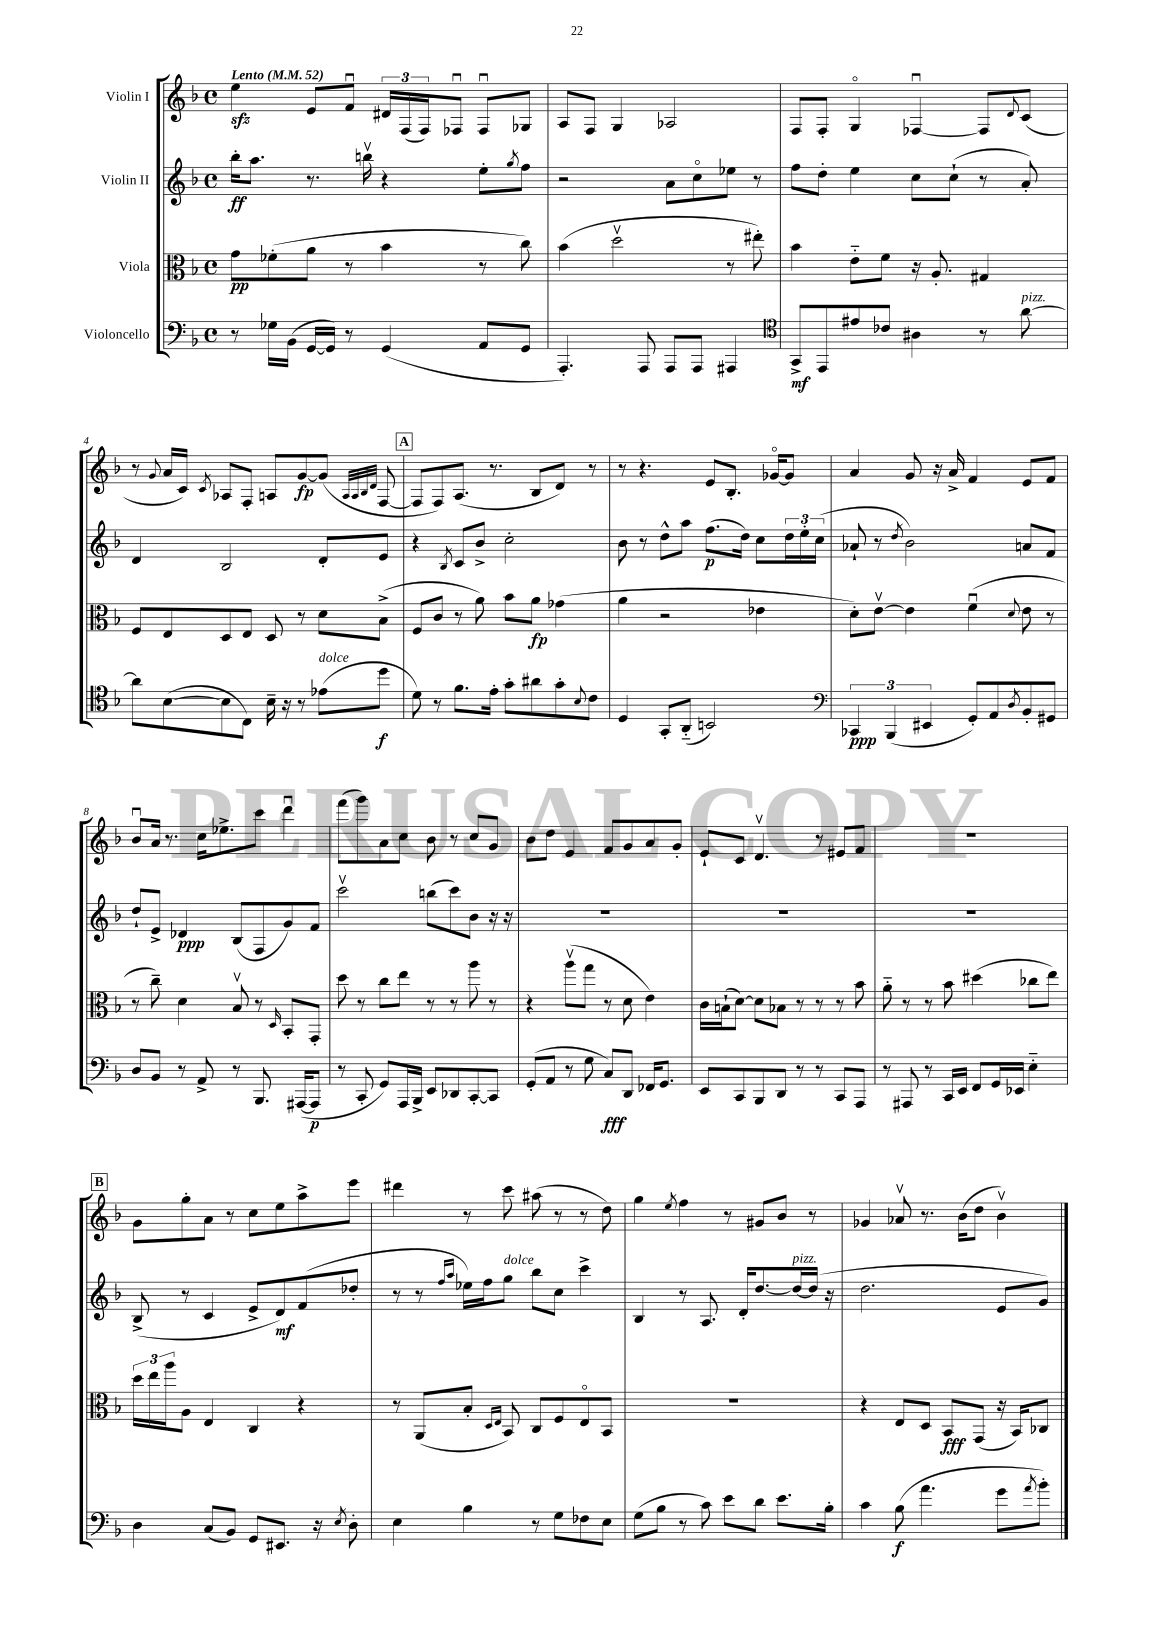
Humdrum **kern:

**kern	**dynam	**kern	**dynam	**kern	**dynam	**kern	**dynam
*part4	*part4	*part3	*part3	*part2	*part2	*part1	*part1
*staff4	*staff4	*staff3	*staff3	*staff2	*staff2	*staff1	*staff1
*I"Violoncello	*	*I"Viola	*	*I"Violin II	*	*I"Violin I	*
*clefF4	*	*clefC3	*	*clefG2	*	*clefG2	*
*k[b-]	*	*k[b-]	*	*k[b-]	*	*k[b-]	*
*M4/4	*	*M4/4	*	*M4/4	*	*M4/4	*
*met(c)	*	*met(c)	*	*met(c)	*	*met(c)	*
*MM52	*	*MM52	*	*MM52	*	*MM52	*
=1	=1	=1	=1	=1	=1	=1	=1
!	!	!	!	!	!	!LO:TX:a:B:t=Lento	!
8r	.	8g\L	pp	16bb-'\KL	ff	4eezz\	.
.	.	.	.	8.aa\J	.	.	.
16G-X\LL	.	(8f-X'\	.	.	.	.	.
(16BB-\JJ	.	.	.	.	.	.	.
[16GG/LL	.	8a\J	.	8.r	.	8e/L	.
16GG/JJ])	.	.	.	.	.	.	.
8r	.	8r	.	.	.	8fu/J	.
.	.	.	.	16bbnv\	.	.	.
(4GG/	.	4b-\	.	4r	.	24d#X/LL	.
.	.	.	.	.	.	(24F/	.
.	.	.	.	.	.	24F/J)	.
.	.	.	.	.	.	8F-Xu/J	.
8AA/L	.	8r	.	8ee'\L	.	8F-u/L	.
.	.	.	.	8qgg/	.	.	.
8GG/J	.	8cc\)	.	8ff\J	.	8G-X/J	.
=2	=2	=2	=2	=2	=2	=2	=2
4.AAA'/)	.	(4b-\	.	2r	.	8A/L	.
.	.	.	.	.	.	8F/J	.
.	.	2ddv\	.	.	.	4G/	.
8AAA/	.	.	.	.	.	.	.
8AAA/L	.	.	.	8a\L	.	2A-X/	.
8AAA/J	.	.	.	8cc\	.	.	.
4AAA#X/	.	8r	.	8ee-X\J	.	.	.
.	.	8ee#X'\)	.	8r	.	.	.
=3	=3	=3	=3	=3	=3	=3	=3
*clefC4	*	*	*	*	*	*	*
8GG^/L	mf	4b-\	.	8ff\L	.	8F/L	.
8EE/	.	.	.	8dd'\J	.	8F'/J	.
8e#X/	.	8e\L	.	4ee\	.	4G/	.
8c-X/J	.	8f\J	.	.	.	.	.
4A#X\	.	16r	.	8cc\L	.	[4F-Xu/	.
.	.	8.A'/	.	.	.	.	.
.	.	.	.	(8cc`\J	.	.	.
8r	.	4G#X/	.	8r	.	8F-/L]	.
.	.	.	.	.	.	8qqd/	.
!LO:TX:a:i:t=pizz.	!	!	!	!	!	!	!
[8a\	.	.	.	8a'/)	.	(8c/J	.
!!LO:LB:g=z
=4	=4	=4	=4	=4	=4	=4	=4
8a\L]	.	8F/L	.	4d/	.	8r	.
.	.	.	.	.	.	8qqg/	.
([8B-\	.	8E/	.	.	.	16a/LL	.
.	.	.	.	.	.	16c/JJ)	.
.	.	.	.	.	.	8qc/	.
8B-\]	.	8D/	.	2B-/	.	8A-X/L	.
8C\J)	.	8E/J	.	.	.	8F'/J	.
16B-~\	.	8D/	.	.	.	8An/L	.
16r	.	.	.	.	.	.	.
8r	.	8r	.	.	.	[8g/	fp
!LO:TX:a:i:t=dolce	!	!	!	!	!	!	!
(8e-X\L	.	8d\L	.	8d'/L	.	(8g/J]	.
.	.	.	.	.	.	32qqA/LLL	.
.	.	.	.	.	.	32qqA/	.
.	.	.	.	.	.	32qqB-/	.
.	.	.	.	.	.	32qqd/JJJ	.
8dd\J	f	(8B-^\J	.	8e/J	.	[8F/	.
!!LO:REH:place=s1:t=A
=5	=5	=5	=5	=5	=5	=5	=5
8d\)	.	8F/L	.	4r	.	8F/L]	.
8r	.	8c/J	.	.	.	8F/)	.
.	.	.	.	8qB-/	.	.	.
8.f\L	.	8r	.	8c/L	.	(8.A/J	.
.	.	8a\)	.	8b-^/J	.	.	.
16e'\Jk	.	.	.	.	.	8.r	.
8g'\L	.	8b-\L	.	2cc'\	.	.	.
8a#X\	.	8a\J	fp	.	.	8B-/L	.
8g'\	.	(4g-X\	.	.	.	8d/J)	.
8qqB-/	.	.	.	.	.	.	.
8c\J	.	.	.	.	.	8r	.
=6	=6	=6	=6	=6	=6	=6	=6
4D/	.	4a\	.	8b-\	.	8r	.
.	.	.	.	8r	.	4.r	.
8GG'/L	.	2r	.	8dd^^\L	.	.	.
(8AA/J	.	.	.	8aa\J	.	.	.
2BBn/)	.	.	.	(8.ff\L	p	8e/L	.
.	.	.	.	.	.	8.B-'/J	.
.	.	.	.	16dd\Jk)	.	.	.
.	.	4e-X\	.	8cc\L	.	.	.
.	.	.	.	.	.	[16g-X/KL	.
.	.	.	.	24dd\L	.	8g-/J]	.
.	.	.	.	24ee'\	.	.	.
.	.	.	.	(24cc\JJ	.	.	.
=7	=7	=7	=7	=7	=7	=7	=7
*clefF4	*	*	*	*	*	*	*
6CC-X/	ppp	8d'\L)	.	8a-X`/	.	4a/	.
.	.	[8ev\J	.	8r	.	.	.
(6BBB-/	.	.	.	.	.	.	.
.	.	.	.	8qdd/	.	.	.
.	.	4e\]	.	2b-\)	.	8g/	.
6EE#X/	.	.	.	.	.	.	.
.	.	.	.	.	.	16r	.
.	.	.	.	.	.	16a^/	.
8GG'/L)	.	(4fu\	.	.	.	4f/	.
8AA/	.	.	.	.	.	.	.
8qD/	.	8qqd/	.	.	.	.	.
8BB-'/	.	8e\	.	8an/L	.	8e/L	.
8GG#X/J	.	8r	.	8f/J	.	8f/J	.
!!LO:LB:g=z
=8	=8	=8	=8	=8	=8	=8	=8
8D/L	.	8r	.	8dd`/L	.	8b-u/L	.
8BB-/J	.	8cc~\)	.	8e^/J	.	16a/Jk	.
.	.	.	.	.	.	8.r	.
8r	.	4d\	.	4d-X/	ppp	.	.
8AA^/	.	.	.	.	.	16cc\KL	.
.	.	.	.	.	.	8.ee-X^\	.
8r	.	8B-v/	.	(8B-/L	.	.	.
8.BBB-/	.	8r	.	8F/	.	8ccc\J	.
.	.	16qqD/	.	.	.	.	.
.	.	8BB-'/L	.	8g/)	.	4dddu\	.
([16AAA#X/KL	.	.	.	.	.	.	.
8AAA#/J]	p	8GG'/J	.	8f/J	.	.	.
=9	=9	=9	=9	=9	=9	=9	=9
8r	.	8dd\	.	2cccv\	.	(8fff\L	.
8CC'/	.	8r	.	.	.	8ggg\)	.
8GG/L)	.	8cc\L	.	.	.	8a\	.
16AAA/L	.	8ee\J	.	.	.	8cc\J	.
16BBB-^/JJ	.	.	.	.	.	.	.
8EE/L	.	8r	.	(8bbn\L	.	8b-\	.
8DD-X/	.	8r	.	8ccc\)	.	8r	.
[8CC'/	.	8aa\	.	8b-\J	.	8cc/L	.
8CC/J]	.	8r	.	16r	.	8g/J	.
.	.	.	.	16r	.	.	.
=10	=10	=10	=10	=10	=10	=10	=10
(8GG'/L	.	4r	.	1r	.	8b-\L	.
8AA/J	.	.	.	.	.	8dd\J	.
8r	.	(8aav\L	.	.	.	4e/	.
8G\	.	8gg\J	.	.	.	.	.
8C/L)	fff	8r	.	.	.	8f/L	.
8DD/J	.	8d\	.	.	.	8g/	.
16FF-X/KL	.	4e\)	.	.	.	8a/	.
8.GG/J	.	.	.	.	.	.	.
.	.	.	.	.	.	8g'/J	.
=11	=11	=11	=11	=11	=11	=11	=11
8EE/L	.	16c\LL	.	1r	.	8e`/L	.
.	.	(16Bn`\J	.	.	.	.	.
8CC/	.	[8d\J)	.	.	.	8c/J	.
8BBB-/	.	8d\L]	.	.	.	4.dv/	.
8DD/J	.	8B-X\J	.	.	.	.	.
8r	.	8r	.	.	.	.	.
8r	.	8r	.	.	.	8r	.
8CC/L	.	8r	.	.	.	8e#X/L	.
8AAA/J	.	8b-\	.	.	.	8f/J	.
=12	=12	=12	=12	=12	=12	=12	=12
8r	.	8a\	.	1r	.	1r	.
8AAA#X/	.	8r	.	.	.	.	.
8r	.	8r	.	.	.	.	.
16CC/LL	.	8b-\	.	.	.	.	.
16EE/JJ	.	.	.	.	.	.	.
8FF/L	.	(4dd#X\	.	.	.	.	.
16GG/L	.	.	.	.	.	.	.
16EE-X/JJ	.	.	.	.	.	.	.
4E\	.	8cc-X\L	.	.	.	.	.
.	.	8ee\J)	.	.	.	.	.
!!LO:LB:g=z
!!LO:REH:place=s1:t=B
=13	=13	=13	=13	=13	=13	=13	=13
4D\	.	24dd\LL	.	(8B-^/	.	8g\L	.
.	.	24ee\	.	.	.	.	.
.	.	24aa\J	.	.	.	.	.
.	.	8A\J	.	8r	.	8gg'\	.
(8C/L	.	4E/	.	4c/	.	8a\J	.
8BB-/J)	.	.	.	.	.	8r	.
8GG/L	.	4C/	.	8e^/L	.	8cc\L	.
8.EE#X/J	.	.	.	8d/)	mf	8ee\	.
.	.	4r	.	(8f/	.	8aa^\	.
16r	.	.	.	.	.	.	.
8qE/	.	.	.	.	.	.	.
8D'\	.	.	.	8dd-X'/J	.	8eee\J	.
=14	=14	=14	=14	=14	=14	=14	=14
4E\	.	8r	.	8r	.	4ddd#X\	.
.	.	(8AA/L	.	8r	.	.	.
.	.	.	.	16qqff/LL	.	.	.
.	.	.	.	16qqaa/JJ	.	.	.
4B-\	.	8B-'/J	.	16ee-X\LL)	.	8r	.
.	.	.	.	16ff\J	.	.	.
.	.	16qqD/LL	.	.	.	.	.
.	.	16qqE/JJ	.	.	.	.	.
!	!	!	!	!LO:TX:a:i:t=dolce	!	!	!
.	.	8BB-/)	.	8gg\J	.	8ccc\	.
8r	.	8C/L	.	8bb-\L	.	(8aa#X\	.
8G\L	.	8F/	.	8cc\J	.	8r	.
8F-X\	.	8E/	.	4ccc^\	.	8r	.
8E\J	.	8BB-/J	.	.	.	8dd\)	.
=15	=15	=15	=15	=15	=15	=15	=15
(8G\L	.	1r	.	4B-/	.	4gg\	.
8B-\J	.	.	.	.	.	.	.
.	.	.	.	.	.	8qee/	.
8r	.	.	.	8r	.	4ff\	.
8c\)	.	.	.	8.A/	.	.	.
8e\L	.	.	.	.	.	8r	.
.	.	.	.	16d'/KL	.	.	.
8d\J	.	.	.	[8.dd/	.	8g#X/L	.
8.e\L	.	.	.	.	.	8b-/J	.
!	!	!	!	!LO:TX:a:i:t=pizz.	!	!	!
.	.	.	.	16dd/L_	.	.	.
.	.	.	.	(16dd/JJ]	.	8r	.
16B-'\Jk	.	.	.	16r	.	.	.
=16	=16	=16	=16	=16	=16	=16	=16
4c\	.	4r	.	2.dd\	.	4g-X/	.
(8B-\	f	8E/L	.	.	.	8a-Xv/	.
4.a\	.	8D/J	.	.	.	8.r	.
.	.	8BB-/L	fff	.	.	.	.
.	.	.	.	.	.	(16b-\KL	.
.	.	(8GG/J	.	.	.	8dd\J	.
8g\L	.	16r	.	8e/L	.	4b-v\)	.
.	.	16BB-/KL)	.	.	.	.	.
8qa/	.	.	.	.	.	.	.
8b-'\J)	.	8C-X/J	.	8g/J)	.	.	.
==	==	==	==	==	==	==	==
*-	*-	*-	*-	*-	*-	*-	*-
